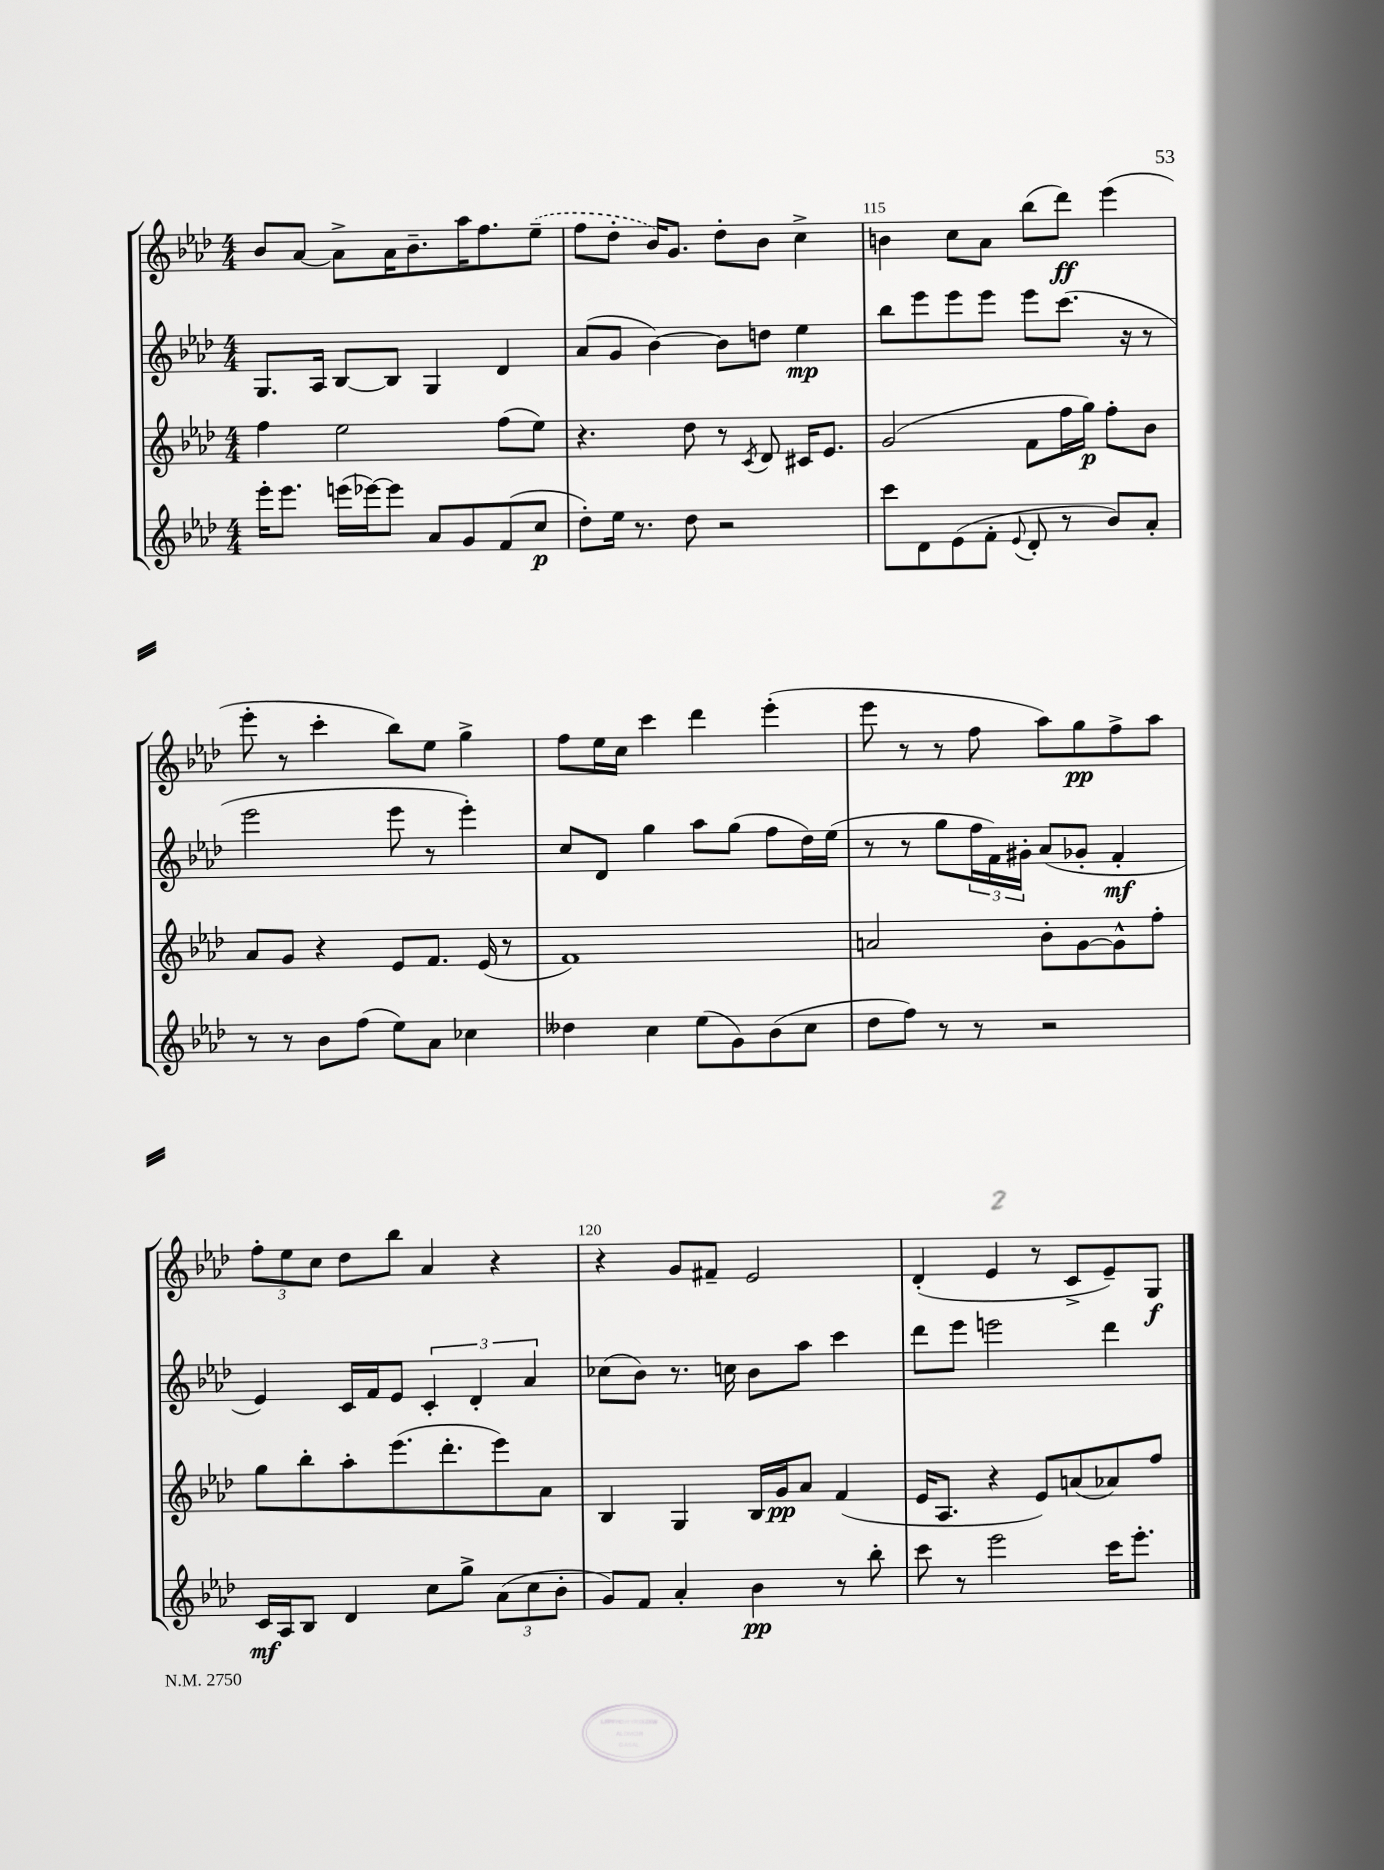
<<
\new StaffGroup <<
\new Staff = "s0" {
    \clef treble \key aes \major \numericTimeSignature \time 4/4
    bes'8 aes'8~ aes'8-> aes'16 bes'8.-- aes''16 f''8. \once \slurDashed ees''8--( |
    f''8 des''8-. bes'16) g'8. des''8-. bes'8 c''4-> |
    b'4 c''8 aes'8 bes''8( des'''8\ff) ees'''4( |
    ees'''8-. r8 c'''4-. bes''8) ees''8 g''4-> |
    f''8 ees''16 c''16 c'''4 des'''4 ees'''4-.( |
    ees'''8 r8 r8 f''8 aes''8) g''8\pp f''8-> aes''8 |
    \tuplet 3/2 { f''8-. ees''8 c''8 } des''8 bes''8 aes'4 r4 |
    r4 g'8 fis'8-- ees'2 |
    des'4-.( ees'4 r8 c'8-> ees'8--) g8\f \bar "|." |
}
\new Staff = "s1" {
    \clef treble \key aes \major \numericTimeSignature \time 4/4
    g8. aes16 bes8~ bes8 g4 des'4 |
    aes'8( g'8 bes'4~) bes'8 d''8 ees''4\mp |
    bes''8 ees'''8 ees'''8 ees'''8 ees'''8 c'''8.( r16 r8 |
    ees'''2 ees'''8 r8 ees'''4-.) |
    c''8 des'8 g''4 aes''8 g''8( f''8 des''16) ees''16( |
    r8 r8 g''8 \tuplet 3/2 { f''16 f'16) gis'16-. } aes'8( ges'8-. f'4-.\mf |
    ees'4) c'16 f'16 ees'8 \tuplet 3/2 { c'4-. des'4-. aes'4 } |
    ces''8( bes'8) r8. c''16 bes'8 aes''8 c'''4 |
    des'''8 ees'''8 e'''2 des'''4 \bar "|." |
}
\new Staff = "s2" {
    \clef treble \key aes \major \numericTimeSignature \time 4/4
    f''4 ees''2 f''8( ees''8) |
    r4. des''8 r8 \acciaccatura { c'8 } des'8 cis'16 ees'8. |
    g'2( f'8 f''16 g''16\p) f''8-. bes'8 |
    aes'8 g'8 r4 ees'8 f'8. ees'16( r8 |
    f'1) |
    a'2 bes'8-. g'8~ g'8-^ f''8-. |
    g''8 bes''8-. aes''8-. ees'''8.( des'''8.-. ees'''8) aes'8 |
    bes4 g4 bes16 g'16\pp aes'8 f'4( |
    ees'16 aes8. r4 ees'8) a'8( aes'8) f''8 \bar "|." |
}
\new Staff = "s3" {
    \clef treble \key aes \major \numericTimeSignature \time 4/4
    ees'''16-. ees'''8. e'''16( ees'''16~) ees'''8 aes'8 g'8 f'8( c''8\p |
    des''8-.) ees''16 r8. des''8 r2 |
    c'''8 des'8 ees'8( f'8-. \appoggiatura { ees'8 } des'8-. r8 bes'8) aes'8-. |
    r8 r8 bes'8 f''8( ees''8) aes'8 ces''4 |
    deses''4 c''4 ees''8( g'8) bes'8( c''8 |
    des''8 f''8) r8 r8 r2 |
    c'16\mf aes16 bes8 des'4 c''8 g''8-> \tuplet 3/2 { aes'8( c''8 bes'8-. } |
    g'8) f'8 aes'4-. bes'4\pp r8 bes''8-. |
    c'''8 r8 ees'''2 c'''16 ees'''8.-. \bar "|." |
}
>>
>>
\layout { \context { \Score currentBarNumber = #113 \override BarNumber.break-visibility = ##(#f #t #t) barNumberVisibility = #(every-nth-bar-number-visible 5) } }
